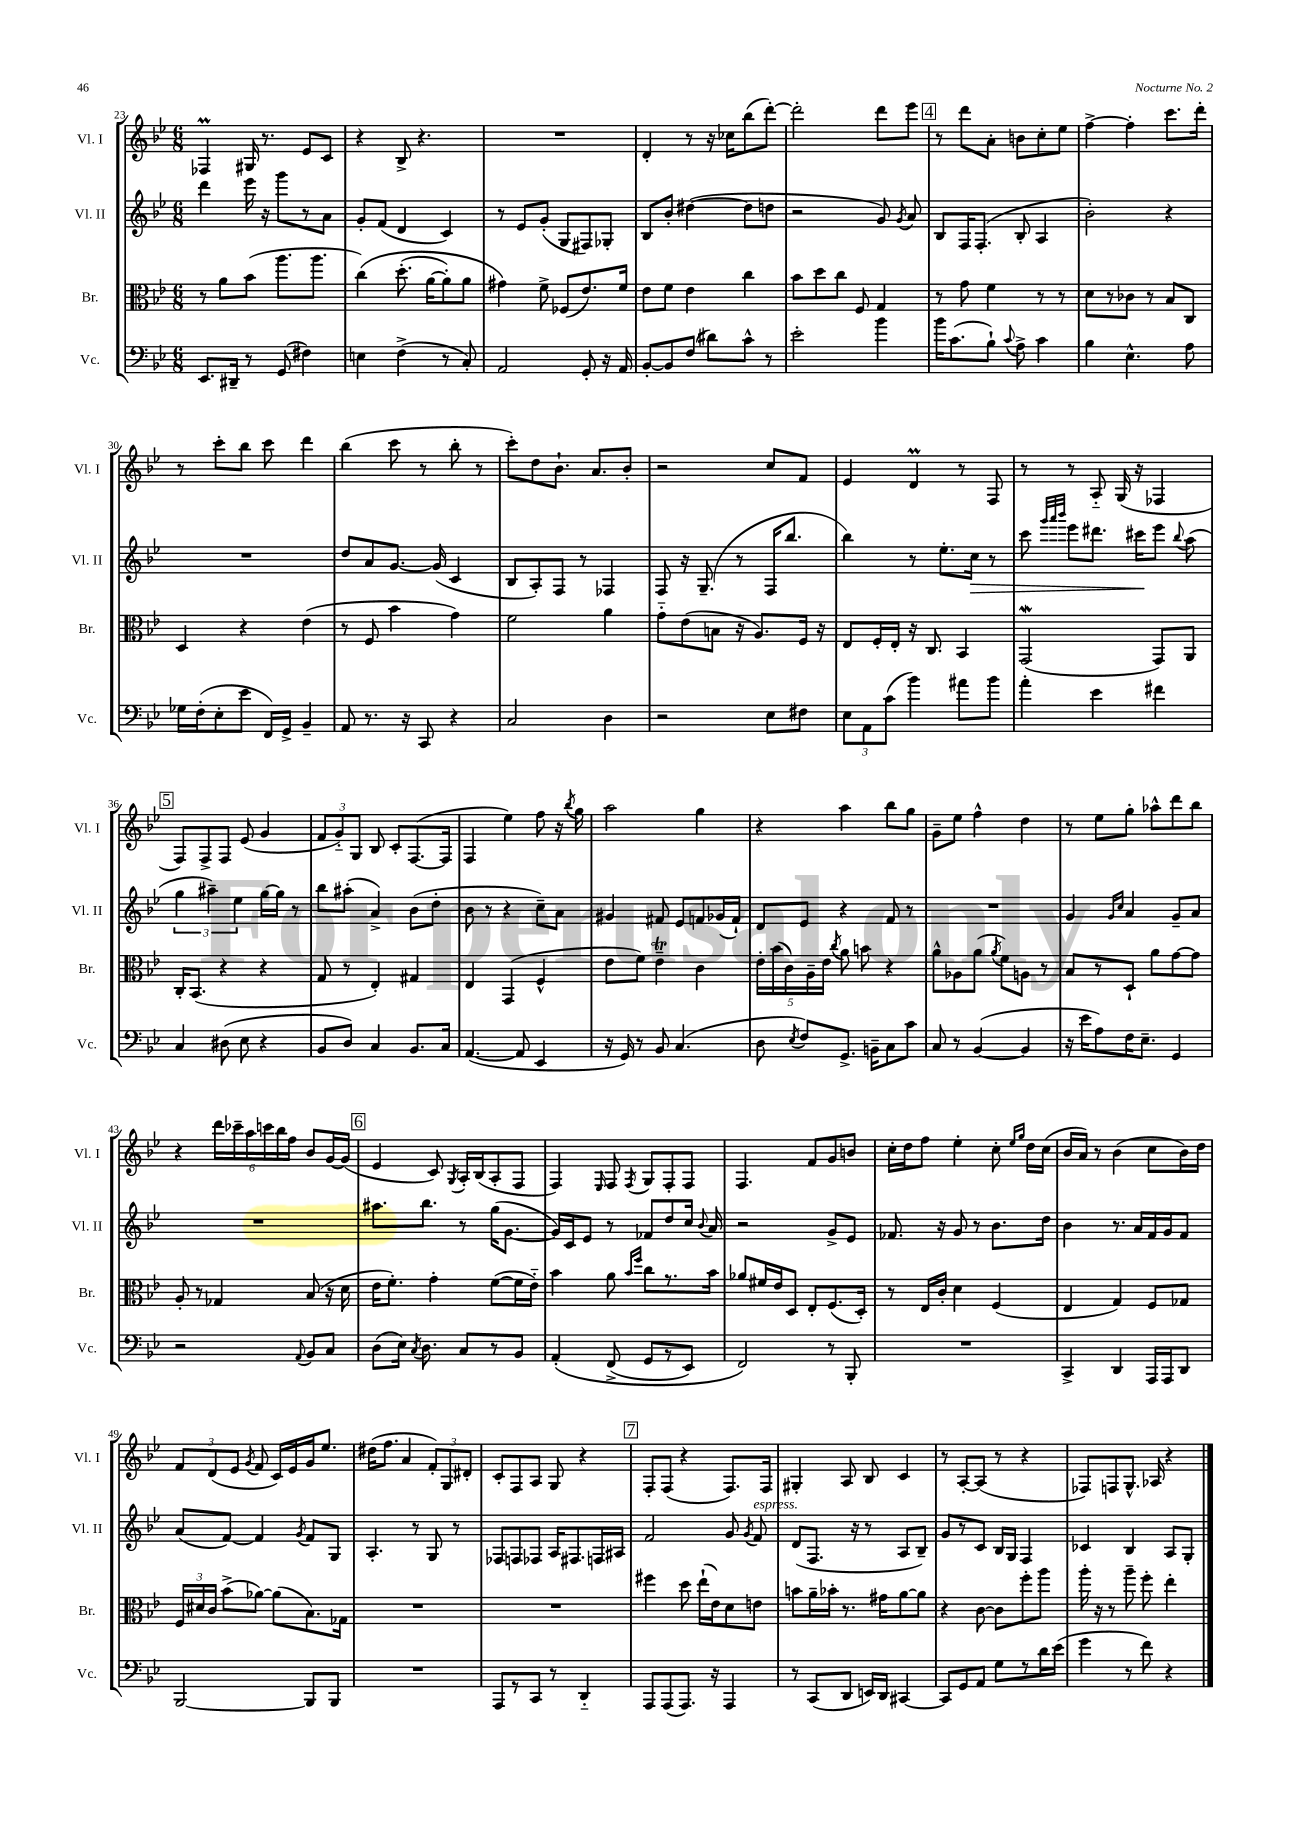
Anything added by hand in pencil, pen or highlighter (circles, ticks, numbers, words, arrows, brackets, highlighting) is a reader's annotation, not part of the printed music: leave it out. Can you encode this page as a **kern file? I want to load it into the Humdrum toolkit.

**kern	**kern	**kern	**dynam	**kern
*part4	*part3	*part2	*part2	*part1
*staff4	*staff3	*staff2	*staff2	*staff1
*I"Vc.	*I"Br.	*I"Vl. II	*	*I"Vl. I
*I'Vc.	*I'Br.	*I'Vl. II	*	*I'Vl. I
*clefF4	*clefC3	*clefG2	*	*clefG2
*k[b-e-]	*k[b-e-]	*k[b-e-]	*	*k[b-e-]
*M6/8	*M6/8	*M6/8	*	*M6/8
=23	=23	=23	=23	=23
8.EE-/L	8r	4ddd\	.	4F-XM/
.	8a\L	.	.	.
16DD#X~/Jk	.	.	.	.
8r	(8b-\J	16eee-\	.	16G#X/
.	.	16r	.	8.r
(8GG/	8.aa\L	8ggg\L	.	.
4F#X\)	.	8r	.	8e-/L
.	8.aa\J	.	.	.
.	.	8a\J	.	8c/J
=24	=24	=24	=24	=24
4En\	(4cc\)	8g'/L	.	4r
.	.	(8f/J	.	.
(4F^\	(8.dd'\	4d/	.	8B-^/
.	.	.	.	4.r
.	[16a\KL	.	.	.
8r	8a'\])	4c/)	.	.
8C'/)	8a\J	.	.	.
=25	=25	=25	=25	=25
2AA/	4g#X\)	8r	.	2.r
.	.	8e-/L	.	.
.	8f^\	(8g'/J	.	.
.	(8F-X/L	8G/L	.	.
8GG'/	8.e-/)	8F#X/)	.	.
16r	.	8G-X'/J	.	.
16AA/	16f/Jk	.	.	.
=26	=26	=26	=26	=26
[8BB-'/L	8e-\L	8B-/L	.	4d'/
8BB-/]	8f\J	8b-'/J	.	.
(8F/J	4e-\	([4dd#X\	.	8r
8d#X\L)	.	.	.	16r
.	.	.	.	16cc-X\KL
8c^^\J	4cc\	8dd#\L]	.	(8bb-\
8r	.	8ddn\J	.	[8ddd'\J)
=27	=27	=27	=27	=27
2e-'\	8b-\L	2r	.	2ddd'\]
.	8dd\	.	.	.
.	8cc\J	.	.	.
.	8F/	.	.	.
4b-\	4G/	8g/)	.	8ddd\L
.	.	8qg/	.	.
.	.	8a/	.	8eee-\J
!!LO:REH:place=s1:t=4
=28	=28	=28	=28	=28
16b-\KL	8r	8B-/L	.	8r
(8.c\	.	.	.	.
.	8g\	16F/K	.	8ddd\L
.	.	(8.F'/J	.	.
8B-`\J)	4f\	.	.	8a'\J
8qqc/	.	.	.	.
8A^\	.	8B-'/	.	8bn\L
4c\	8r	4A/	.	8cc'\
.	8r	.	.	8ee-\J
=29	=29	=29	=29	=29
4B-\	8d\L	2b-'\)	.	[4ff^\
.	8r	.	.	.
4.E-^^\	8c-X\J	.	.	4ff'\]
.	8r	.	.	.
.	8B-/L	4r	.	8.ccc\L
8A\	8C/J	.	.	.
.	.	.	.	16ddd'\Jk
!!LO:LB:g=z
=30	=30	=30	=30	=30
16G-X\LL	4D/	2.r	.	8r
(16F'\J	.	.	.	.
8E-'\	.	.	.	8ccc'\L
8e-\J	4r	.	.	8bb-\J
16FF/LL)	.	.	.	8ccc\
16GG^/JJ	.	.	.	.
4BB-~/	(4e-\	.	.	4ddd\
=31	=31	=31	=31	=31
8AA/	8r	8dd/L	.	(4bb-\
8.r	8F/	8a/	.	.
.	4b-\	[8.g/J	.	8ccc\
16r	.	.	.	.
8CC/	.	.	.	8r
.	.	(16g/]	.	.
4r	4g\)	4c/	.	8bb-'\
.	.	.	.	8r
=32	=32	=32	=32	=32
2C/	2f\	8B-/L	.	8ccc'\L)
.	.	8A'/)	.	8dd\
.	.	8F/J	.	8.b-`\J
.	.	8r	.	.
.	.	.	.	8.a/L
4D\	4a\	4F-X/	.	.
.	.	.	.	8b-'/J
=33	=33	=33	=33	=33
2r	8g\L	8F/	.	2r
.	(8e-\	16r	.	.
.	.	(8.G~/	.	.
.	8Bn\J	.	.	.
.	16r	8r	.	.
.	8.A/L)	.	.	.
8E-\L	.	16F/KL	.	8cc/L
.	.	8.bb-/J	.	.
8F#X\J	16F/Jk	.	.	8f/J
.	16r	.	.	.
=34	=34	=34	=34	=34
12E-\L	8E-/L	4bb-\)	.	4e-/
12AA\	.	.	.	.
.	16F'/L	.	.	.
(12c\J	.	.	.	.
.	16E-'/JJ	.	.	.
4b-\)	16r	8r	.	4dm/
.	8.C/	.	.	.
.	.	8.ee-'\L	.	.
8a#X\L	4BB-/	.	.	8r
!	!	!	!LO:HP:b	!
.	.	16cc\Jk	>	.
8b-\J	.	8r	.	8F/
=35	=35	=35	=35	=35
4a'\	(2GGW/	8ccc\	.	8r
.	.	32qqggg/LLL	.	.
.	.	32qqaaa/	.	.
.	.	32qqbbb-/JJJ	.	.
.	.	8eee-\L	.	8r
4e-\	.	8.ddd#X\J	.	8A/
.	.	.	.	(16G/
.	.	16ccc#X\KL	.	16r
4f#X\	8GG/L)	8eee-\J	]	4F-X/
.	.	8qqbb-/	.	.
.	8AA/J	(8aa\	.	.
!!LO:LB:g=z
!!LO:REH:place=s1:t=5
=36	=36	=36	=36	=36
4C/	16C'/KL	6gg\	.	8F/L)
.	(8.BB-/J	.	.	.
.	.	.	.	8F^/
.	.	6aa#X~\)	.	.
(8D#X\	4r	.	.	8F/J
.	.	6ee-\	.	.
8E-\	.	.	.	(8e-/
4r	4r	[16gg\LL	.	4g/
.	.	16gg\JJ]	.	.
.	.	8r	.	.
=37	=37	=37	=37	=37
8BB-/L	8G/	8bb-\L	.	12f/L
.	.	.	.	12g/)
8D/J)	8r	(8aa#X'\J	.	.
.	.	.	.	12G/J
4C/	4E-'/)	4a^/)	.	8B-/
.	.	.	.	8c'/L
8.BB-/L	4G#X/	(8b-\L	.	([8.F/
.	.	8dd'\J	.	.
16C/Jk	.	.	.	16F/Jk]
=38	=38	=38	=38	=38
([4.AA/	4E-/	8b-\	.	4F/
.	.	8r	.	.
.	(4GG/	4r	.	4ee-\)
8AA/]	.	.	.	.
4EE-/	4F^^/	8cc~\L)	.	8ff\
.	.	8a\J	.	16r
.	.	.	.	8qbb-/
.	.	.	.	16gg\
=39	=39	=39	=39	=39
16r	8e-\L	4g#X/	.	2aa\
16GG/)	.	.	.	.
8r	8f\J)	.	.	.
8BB-/	4e-T~\	8f#X/	.	.
(4.C/	.	8e-/L	.	.
.	4c\	8fn/	.	4gg\
.	.	(16g-X/L	.	.
.	.	16f`/JJ)	.	.
=40	=40	=40	=40	=40
8D\	20e-'\LL	8d/L	.	4r
.	(20b-\	.	.	.
.	20c\)	.	.	.
8qE-/	.	.	.	.
8F/L)	.	8e-/J	.	.
.	20A~\	.	.	.
.	20e-\JJ	.	.	.
.	8qcc/	.	.	.
8.GG^/J	8a\	4r	.	4aa\
.	8bn\	.	.	.
16BBn~\KL	.	.	.	.
8C\	4r	8f/	.	8bb-\L
8c\J	.	8r	.	8gg\J
=41	=41	=41	=41	=41
8C/	8a^^\L	2.r	.	8g~\L
8r	8A-X\	.	.	8ee-\J
([4BB-/	(8a\J	.	.	4ff^^\
.	8qa/	.	.	.
.	8f\L)	.	.	.
4BB-/]	8An\J	.	.	4dd\
.	8r	.	.	.
=42	=42	=42	=42	=42
16r	8B-/L	4g/	.	8r
16e-\KL	.	.	.	.
8A\)	8r	.	.	8ee-\L
.	.	16qqg/LL	.	.
.	.	16qqcc/JJ	.	.
16F\K	8D`/J	4a/	.	8gg'\J
8.E-~\J	.	.	.	.
.	8a\L	.	.	8aa-X^^\L
4GG/	[8g\	8g~/L	.	8ddd\
.	8g\J]	8a/J	.	8bb-\J
!!LO:LB:g=z
=43	=43	=43	=43	=43
2r	8A'/	2.r	.	4r
.	8r	.	.	.
.	4G-X/	.	.	24ddd\LL
.	.	.	.	24ccc-X~\
.	.	.	.	24aa\
.	.	.	.	24cccn\
.	.	.	.	24bb-\
.	.	.	.	24ff\JJ
8qqAA/	.	.	.	.
8BB-/L	(8B-/	.	.	8b-/L
8C/J	16r	.	.	[16g/L
.	16d\	.	.	(16g/JJ]
!!LO:REH:place=s1:t=6
=44	=44	=44	=44	=44
(8D\L	16e-\KL	8.aa#X\L	.	4e-/
.	8.f'\J)	.	.	.
16E-\Jk)	.	.	.	.
8qC/	.	.	.	.
8.D\	.	8.bb-\J	.	.
.	4g'\	.	.	8c/)
.	.	.	.	8qG/
8C/L	.	8r	.	16A'/LL
.	.	.	.	(16B-/J
8r	([8f\L	(16gg\KL	.	8A'/
.	.	[8.g\J	.	.
8BB-/J	16f\L]	.	.	8F/J
.	16e-\JJ)	.	.	.
=45	=45	=45	=45	=45
(4AA'/	4b-\	16g/LL])	.	4F/)
.	.	16c/J	.	.
.	.	8e-/J	.	.
.	.	.	.	16qqE-/
(8FF^/	8a\	8r	.	8F/
.	16qqb-/LL	.	.	.
.	16qqff/JJ	.	.	8qF/
8GG/L	8cc\L	8f-X/L	.	8G/L
8r	8.r	8dd/	.	8F'/
8EE-/J)	.	16cc/Jk	.	8F/J
.	.	8qqb-/	.	.
.	16b-\Jk	16a/	.	.
=46	=46	=46	=46	=46
2FF/)	8a-X/L	2r	.	4.F/
.	16f#X/L	.	.	.
.	16e-/J	.	.	.
.	8D/J	.	.	.
.	8E-'/L	.	.	8f/L
8r	(8.F/	8g^/L	.	8g/
8BBB-'/	.	8e-/J	.	8bn/J
.	16D'/Jk)	.	.	.
=47	=47	=47	=47	=47
2.r	8r	8.f-X/	.	16cc'\LL
.	.	.	.	16dd\J
.	16E-/LL	.	.	8ff\J
.	16c'/JJ	16r	.	.
.	4d\	8g/	.	4ee-'\
.	.	8r	.	.
.	(4F/	8.b-\L	.	8cc'\
.	.	.	.	16qqee-/LL
.	.	.	.	16qqgg/JJ
.	.	.	.	16dd\LL
.	.	16dd\Jk	.	(16cc\JJ
=48	=48	=48	=48	=48
4CC^/	4E-/	4b-\	.	16b-/LL
.	.	.	.	16a/JJ)
.	.	.	.	8r
4DD/	4G/)	8.r	.	(4b-\
.	.	16a/LL	.	.
16AAA/LL	8F/L	16f/	.	8cc\L
16AAA/J	.	16g/J	.	.
8DD/J	8G-X/J	8f/J	.	16b-\L)
.	.	.	.	16dd\JJ
!!LO:LB:g=z
=49	=49	=49	=49	=49
[2BBB-/	24F/LL	(8a/L	.	12f/L
.	24d#X/	.	.	.
.	24c/JJ	.	.	(12d/
.	(8b-^\L	[8f/J)	.	.
.	.	.	.	12e-/J
.	.	.	.	8qg/
.	[8a-X\J)	4f/]	.	8f/
.	(8a-\L]	.	.	16c/LL)
.	.	.	.	16e-/
.	.	8qg/	.	.
8BBB-/L]	8.B-\)	8f/L	.	16g/J
.	.	.	.	8.ee-/J
8BBB-/J	.	8G/J	.	.
.	16G-X\Jk	.	.	.
=50	=50	=50	=50	=50
2.r	2.r	4.A'/	.	(16dd#X\KL
.	.	.	.	8.ff\J
.	.	.	.	4a/
.	.	8r	.	.
.	.	8G/	.	12f'/L)
.	.	.	.	12G/
.	.	8r	.	.
.	.	.	.	12d#X'/J
=51	=51	=51	=51	=51
8AAA/L	2.r	8F-X/L	.	8c'/L
8r	.	8Fn/	.	8F/
8CC/J	.	8F-X/J	.	8A/J
8r	.	16A/KL	.	8G/
.	.	8.F#X/	.	.
4DD/	.	.	.	4r
.	.	16Fn/L	.	.
.	.	16A#X/JJ	.	.
!!LO:REH:place=s1:t=7
=52	=52	=52	=52	=52
8AAA/L	4ff#X\	2f/	.	8F'/L
(8AAA/	.	.	.	(8F/J
8.AAA/J)	8dd\	.	.	4r
.	(16ee-`\LL	.	.	.
16r	16e-\J)	.	.	.
4AAA/	8d\	8g/	.	8.F/L)
.	.	8qg/	.	.
!	!	!LO:TX:a:i:t=espress.	!	!
.	8en\J	8f/	.	.
.	.	.	.	16F/Jk
=53	=53	=53	=53	=53
8r	8bn\L	(8d/L	.	4G#X'/
(8CC/L	16a~\L	8.F/J	.	.
.	16b-X'\JJ	.	.	.
8DD/J	8.r	.	.	8A/
.	.	16r	.	.
16EEn/LL)	.	8r	.	8B-/
16DD/JJ	16g#X\KL	.	.	.
[4CC#X/	[8a\	8A/L	.	4c/
.	8a\J]	8B-~/J)	.	.
=54	=54	=54	=54	=54
8CC#/L]	4r	8g/L	.	8r
8GG/	.	8r	.	[8A'/L
8AA/J	[8c\	8c/J	.	(8A/J]
8G\L	8c\L]	16B-/LL	.	8r
.	.	16G/JJ	.	.
8r	8ff'\	4F/	.	4r
16d\L	8aa\J	.	.	.
(16e-\JJ	.	.	.	.
=55	=55	=55	=55	=55
4g\	16aa'\	4c-X/	.	8F-X/L)
.	16r	.	.	.
.	8r	.	.	8Fn/
8r	8aa~\	4B-/	.	8.G^^/J
8f\)	8ff'\	.	.	.
.	.	.	.	16A-X/
4r	4ee-'\	8A/L	.	4r
.	.	8G'/J	.	.
==	==	==	==	==
*-	*-	*-	*-	*-
